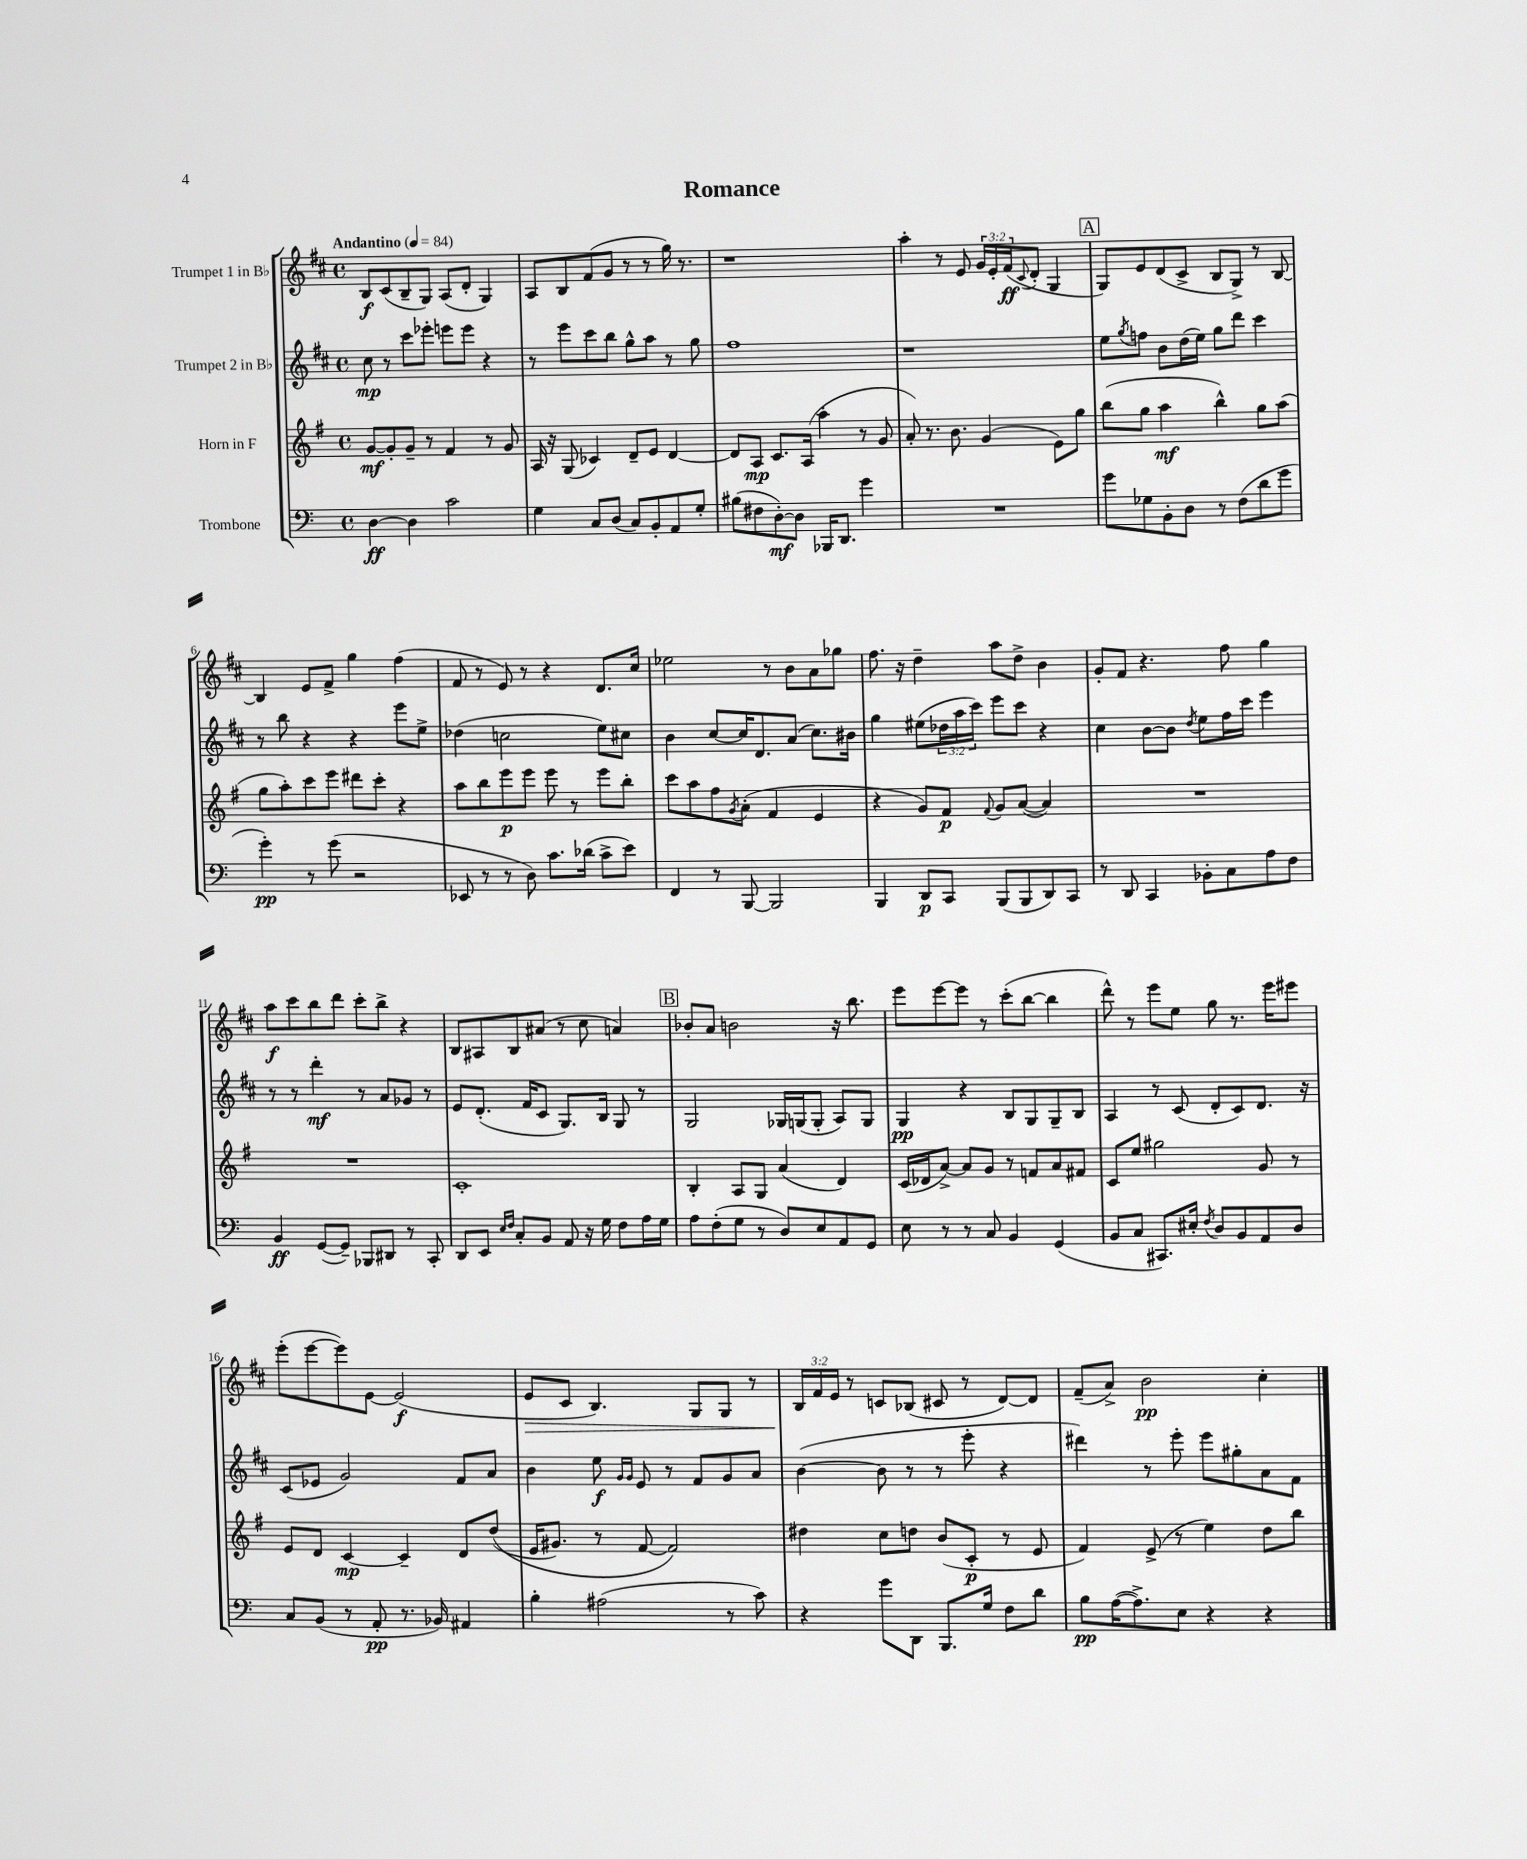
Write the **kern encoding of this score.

**kern	**kern	**kern	**kern
*staff4	*staff3	*staff2	*staff1
*clefF4	*clefG2	*clefG2	*clefG2
*k[]	*k[f#]	*k[f#c#]	*k[f#c#]
*M4/4	*M4/4	*M4/4	*M4/4
*met(c)	*met(c)	*met(c)	*met(c)
*MM84	*MM84	*MM84	*MM84
[4D	[8g	8cc#	8B
.	8g']	8r	(8c#
4D]	8g~	8ccc#	8B~
.	8r	8eee-'	8G)
2c	4f#	8eee	(8A
.	.	8eee	8d'
.	8r	4r	4G)
.	8g	.	.
=	=	=	=
4G	16A	8r	8A
.	16r	.	.
.	(8G	8eee	8B
8C	4c-)	8ccc#	(8f#
(8D	.	8bb	8g
8C)	8d~	8gg^^	8r
8BB'	8e	8aa	8r
8AA	[4d	8r	16gg)
.	.	.	8.r
8G'	.	8gg	.
=	=	=	=
(8B#	8d]	1ff#	1r
8F#	8A	.	.
[8D')	8.c	.	.
8D]	.	.	.
.	(16A	.	.
16BBB-	4aa'	.	.
8.DD	.	.	.
4g	8r	.	.
.	8g	.	.
=	=	=	=
1r	8a')	1r	4aa'
.	8.r	.	.
.	.	.	8r
.	8.b	.	.
.	.	.	8e
.	(4g	.	24g
.	.	.	24e'
.	.	.	(24f#
.	.	.	8qqc#
.	.	.	8d'
.	8e)	.	4G
.	8gg	.	.
=	=	=	=
8g	(8bb	8ee	8G)
.	.	8qgg	.
8G-	8gg	8ff	8e
8BB'	4aa	8b	(8d
8D	.	(16dd	8c#^
.	.	16ee)	.
8r	4bb^^)	8gg	8B
(8F	.	8ddd	8G^)
8d	8gg	4ccc#	8r
8g	(8aa	.	[8B
=	=	=	=
4g')	8gg	8r	4B]
.	8aa')	8bb	.
8r	8ccc	4r	8e
(8g	8eee	.	8f#^
2r	8ddd#	4r	4gg
.	8ccc'	.	.
.	4r	8eee	(4ff#
.	.	8ee^	.
=	=	=	=
8EE-	8aa	(4dd-	8f#
8r	8bb	.	8r
8r	8eee	2cc	8e)
8D)	8eee	.	8r
8.c	8eee	.	4r
.	8r	.	.
(16d-	.	.	.
8c^	8eee	8ee)	8.d
8e)	8bb'	8cc#	.
.	.	.	16cc#
=	=	=	=
4FF	8ccc	4b	2ee-
.	8aa	.	.
8r	8ff#	[8cc#	.
.	8qg	.	.
[8BBB	(8a'	16cc#]	.
.	.	8.d	.
2BBB]	4f#	.	8r
.	.	(8a	8b
.	4e	8.cc#)	8a
.	.	.	8gg-
.	.	16b#	.
=	=	=	=
4BBB	4r	4gg	8.ff#
.	.	.	16r
8DD	8g)	(8ee#	4dd~
8CC	8f#	24dd-	.
.	.	24aa	.
.	.	24ccc#)	.
.	8qqf#	.	.
(8BBB	8g	8eee	8aa
8BBB	([8a	8ccc#	8dd^
8DD)	4a])	4r	4b
8CC	.	.	.
=	=	=	=
8r	1r	4cc#	8g'
8DD	.	.	8f#
4CC	.	[8b	4.r
.	.	8b]	.
.	.	8qdd	.
8BB-'	.	8ee	.
8C	.	16ff#	8ff#
.	.	16ccc#	.
8A	.	4eee	4gg
8F	.	.	.
=	=	=	=
4BB	1r	8r	8aa
.	.	8r	8ccc#
([8GG	.	4ddd'	8bb
8GG~])	.	.	8ddd
8BBB-	.	8r	8ccc#'
8DD#	.	8a	8bb^
8r	.	8g-	4r
8CC'	.	8r	.
=	=	=	=
8DD	1c'	8e	8B
8EE	.	(8.d'	8A#
16qqE	.	.	.
16qqF	.	.	.
8C'	.	.	8B
.	.	16f#	.
8BB	.	8c#	(8a#
8AA	.	8.G)	8r
16r	.	.	8cc#
16G	.	16B	.
8F	.	8G	4a)
16A	.	8r	.
16G	.	.	.
=	=	=	=
8A	4B'	2G	8b-'
(8F'	.	.	8a
8G	8A	.	2b
8r	8G	.	.
8D)	(4a	16G-	.
.	.	(16G	.
8E	.	8G'	.
8AA	4d)	8A)	16r
.	.	.	8.bb
8GG	.	8G	.
=	=	=	=
8E	(16c	4G	8eee
.	16d-	.	.
8r	[8a^)	.	[8eee
8r	8a]	4r	8eee]
8C	8g	.	8r
4BB	8r	8B	(8ccc#'
.	8f	8G	[8bb
(4GG	8a	8G~	4bb]
.	8f#	8B	.
=	=	=	=
8BB	8c	4A	8ddd^^)
8C	8ee	.	8r
8.CC#)	2gg#	8r	8eee
.	.	(8c#	8ee
16E#'	.	.	.
8qF	.	.	.
8D	.	8d'	8gg
8BB	.	8c#)	8.r
8AA	8g	8.d	.
.	.	.	16eee
8D	8r	.	8eee#
.	.	16r	.
=	=	=	=
8C	8e	(8c#	(8eee'
(8BB	8d	8e-	[8eee
8r	[4c	2g)	8eee])
8AA'	.	.	[8e
8.r	4c~]	.	(2e]
16BB-)	.	.	.
4AA#	8d	8f#	.
.	&((8dd	8a	.
=	=	=	=
4B'	16e	4b	8e
.	8.g#)	.	.
.	.	.	8c#
(2A#	8r	8ee	4.B)
.	.	16qqg	.
.	.	16qqg	.
.	[8f#	8e	.
.	2f#]&)	8r	.
.	.	8f#	8G
8r	.	8g	8G
8c)	.	8a	8r
=	=	=	=
4r	4dd#	([4b	24B
.	.	.	24f#
.	.	.	24e
.	.	.	8r
8g	8cc	8b]	8c
8DD	8dd	8r	(8B-
8.BBB	(8b	8r	8c#
.	8c'	8eee'	8r
16G	.	.	.
8F	8r	4r	[8d)
8d	8e	.	8d]
=	=	=	=
8B	4f#)	4ddd#)	(8f#~
([16A	.	.	8a^)
8.A^])	.	.	.
.	(8e^	8r	2b
8E	8r	8eee'	.
4r	4ee)	8eee	.
.	.	8gg#'	.
4r	8dd	8a	4cc#'
.	8bb	8f#	.
==	==	==	==
*-	*-	*-	*-
